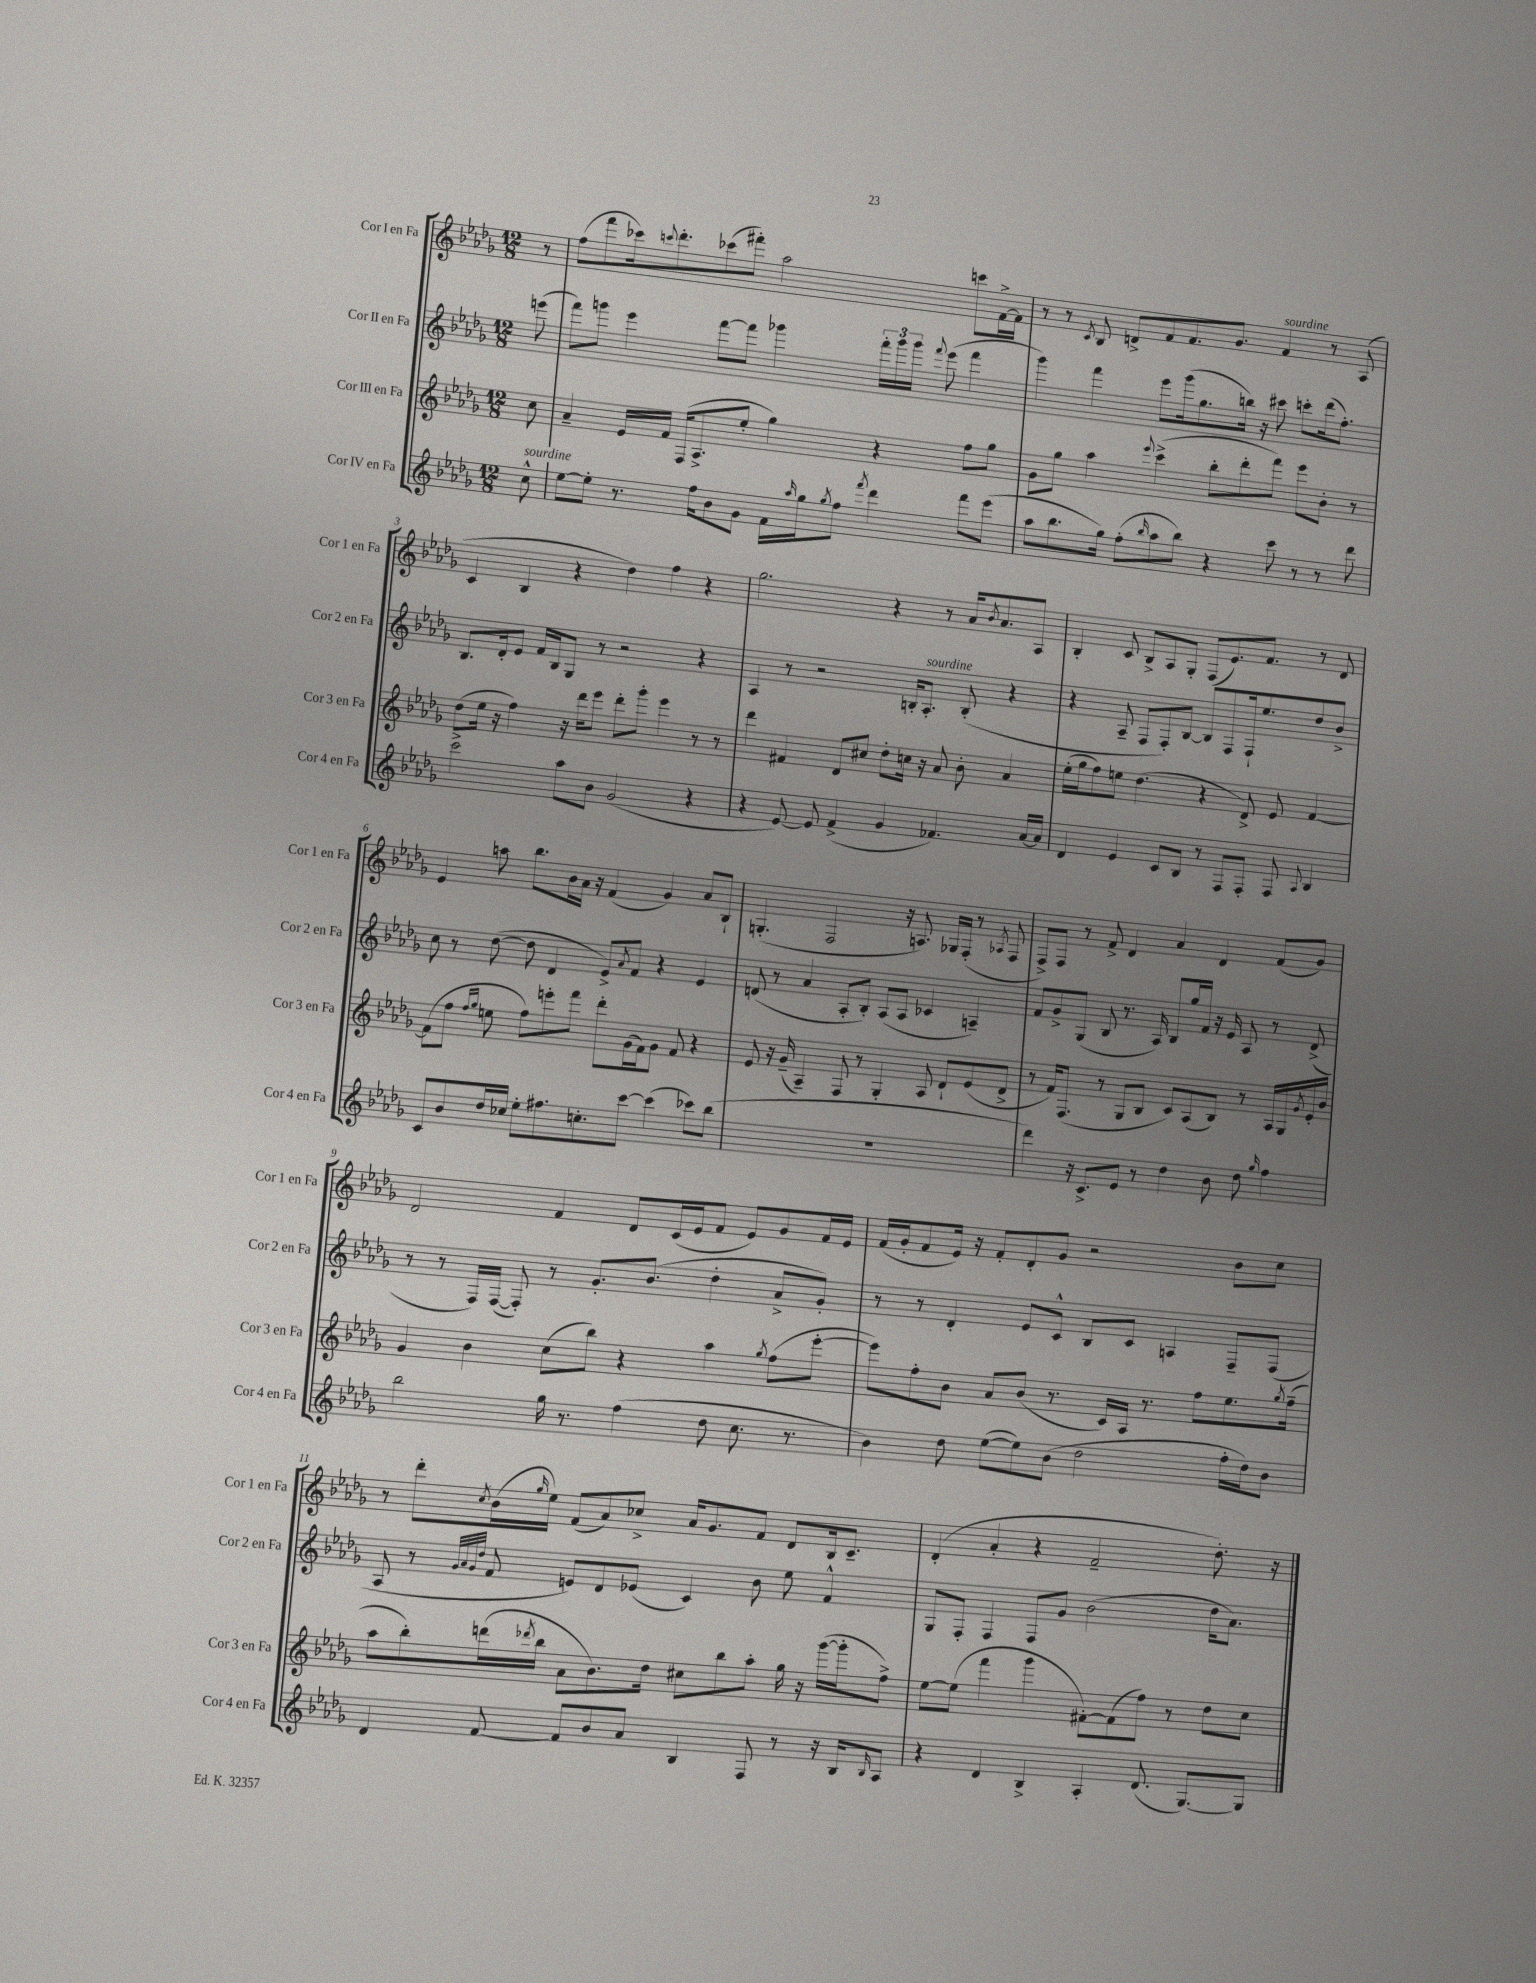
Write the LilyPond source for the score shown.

<<
\new StaffGroup <<
\new Staff = "s0" \with { instrumentName = "Cor I en Fa" shortInstrumentName = "Cor 1 en Fa" } {
    \clef treble \key des \major \numericTimeSignature \time 12/8 \partial 8
    r8 |
    f''8( f'''8 ces'''16) \appoggiatura { c'''8 } des'''8.-. ces'''8( fis'''8-.) aes''2 c'''8 f'16~-> f'16 |
    r8 r8 \acciaccatura { c'8 } bes8 d'8-> f'8 f'8. ges'8. f'4^\markup { \italic "sourdine" } r8 aes8( |
    c'4 bes4 r4 des''4) f''4 r4 |
    ges''2. r4 r8 aes'16 \acciaccatura { bes'8 } aes'8. aes8 |
    bes4-. c'8 bes8-> aes8 ges8-. f8( ees'8.) f'8. r8 des'8 |
    ees'4 a''8 bes''8. bes'16 aes'16 r16 f'4( ges'4) aes'8 bes8-! |
    g4.-.( f2 r16 a8.) ges16 f16-.( r8 \acciaccatura { aes8 } f8 |
    f8->) f8 r8 f'8-> des'4 aes'4 des'4 f'8( ges'8) |
    des'2 f'4 des'8 c'16( ees'16 f'8 ees'8) ges'8 f'16 ees'16 |
    f'16( ges'16-. f'8 ees'16) r16 f'8-. des'8-. ges'8 r2 bes'8 c''8 |
    r8 des'''8-. \acciaccatura { c''8 } bes'16( \grace { ges''16 } ees''16) f'8( aes'8) ces''8-> aes'16 ges'8. f'8 des'8 bes16 c'8.-- |
    des'4-.( aes'4-. r4 f'2-- des''8.-.) r16 \bar "|." |
}
\new Staff = "s1" \with { instrumentName = "Cor II en Fa" shortInstrumentName = "Cor 2 en Fa" } {
    \clef treble \key des \major \numericTimeSignature \time 12/8 \partial 8
    e'''8( |
    f'''8) g'''8 ees'''4 f'''8~ f'''8 ges'''4 \tuplet 3/2 { f'''16-. ges'''16 ges'''16 } \appoggiatura { f'''8 } ees'''8( f'''4 |
    ges'''4) f'''4 ees'''8 ges'''16( ges''8. b''16) r16 cis'''8 c'''8-. des'''16( f''8.-.) |
    bes8. des'16-. ees'8 f'16 bes16 ges8 r8 r2 r4 |
    aes4 r8 r2 b16-. aes8.-.^\markup { \italic "sourdine" } b8-.( r4 |
    r4 aes8-- f8 f8-.) bes8~ bes8 f8 f16-! ees''8. des''8 bes'8-> |
    c''8 r8 des''8~( des''8 des'4 ees'8->) \acciaccatura { aes'8 } f'8 r4 ees'4 |
    d'8( r8 aes'4 aes8-. bes8-.) aes8( aes8 ces'4 a4--) |
    f'8 ges'8-> ges8( bes8 r8. aes16) bes8 ges''16 f'16 r16 ees'16 aes8 r8 des'8->( |
    r8 r8 f16) f16~( f8-.) r8 ges'8.-. bes'8.( des''4-. aes'8-> ges'8-.) |
    r8 r8 des'4-. ees'8 c'8-^ bes8 c'8 a4 f8-- f8( |
    aes8 r8 \grace { ges'32 aes'32 ges'32 des''32 } f'8 e'8) des'8 ees'8( c'4) bes'8 ees''8 f'4-^ |
    ges8 f8-. f4 f8 ges'8 bes'2( des''16 aes'8.) \bar "|." |
}
\new Staff = "s2" \with { instrumentName = "Cor III en Fa" shortInstrumentName = "Cor 3 en Fa" } {
    \clef treble \key des \major \numericTimeSignature \time 12/8 \partial 8
    c''8 |
    aes'4-- ees'16 f'16 f16( aes8.-> ees''8-. ges''4) r4 f''8 ges''8 |
    ges'8 ges''8 aes''4 \appoggiatura { ees'''8 } c'''4->( bes''8-. des'''8-. f'''8) ees'''8 bes'8-. r8 |
    des''8( ees''16 r16 f''4) r16 des'''16 ees'''8 des'''8-. ges'''8-. ees'''4 r8 r8 |
    des'''4 fis'4 des'8 cis''8 des''8-. c''16 r16 aes'8 bes'8-. aes'4 |
    ees''16-.( ges''16 f''8) e''8 des''4.( r4 des'8->) ees'8 f'4~ |
    f'8( f''8 \grace { f''16 ges''16 } e''8 f''8) e'''8-. f'''8 des'''8-. ges'16( f'16) ges'8 f'8 r4 |
    ees'8 r16 ges'16--( aes4--) f8 r8 ges4-. aes8 des'8-! ees'8( des'8-> |
    r8 f'16) f8.( r8 ges8 bes8 c'8) aes8( bes8) r8 aes16 ges16 \acciaccatura { ges'8 } ees'16-. bes'16 |
    ges'4 bes'4 c''8( bes''8) r4 aes''4 \acciaccatura { ges''8 } f''8( ees'''8~-. |
    ees'''8) f''8-. bes'8 aes'8 bes'8( r8. c'16) aes16 r8. f''8 ees''8. \acciaccatura { ges''8 } f''16--( |
    aes''8 bes''8-.) d'''16( \acciaccatura { des'''8 } bes''16 aes'8 bes'8.) des''16 cis''8 bes''8 aes''8-. ges''16 r16 ges'''16~( ges'''16-. f''8->) |
    ees''8~ ees''8( f'''4 ges'''4 fis'8~-.) fis'8( f''8) r8 des''8 c''8 \bar "|." |
}
\new Staff = "s3" \with { instrumentName = "Cor IV en Fa" shortInstrumentName = "Cor 4 en Fa" } {
    \clef treble \key des \major \numericTimeSignature \time 12/8 \partial 8
    c''8-^^\markup { \italic "sourdine" } |
    ees''8~ ees''8-. r8. f''16 bes'8 ges'8 f'16 \grace { aes''16 } ges''16 \acciaccatura { ges''8 } f''8 \acciaccatura { f'''8 } des'''4 f'''8 ees'''8( |
    aes''8 bes''8. ges''16) f''8-.( \grace { bes''16 } aes''8 bes''8) r4 c'''8 r8 r8 des'''8 |
    c'''2-> aes''8 bes'8 ges'2( r4 |
    r4 ees'8~) ees'8 f'4->( ges'4 fes'4.) aes'16~ aes'16 |
    des'4 ees'4 c'8 bes8 r8 f8 f8-. f8 \appoggiatura { aes8 } bes4 |
    c'8 bes'8 des''16 ces''16 ees''8-. fis''8. c''8.-. c'''8~ c'''4( ces'''8) bes''8( |
    R1. |
    des'''4) r16 c'8.-> ees'8 r8 des''4 bes'8 des''8 \grace { ges''16 } f''4 |
    bes''2 ges''16 r8. f''4( des''8 c''8. r8. |
    bes'4) des''8 ees''8~( ees''8) bes'8( des''2 f''16-. des''16) bes'8 |
    des'4 f'8~ f'8 bes'8 aes'8 bes4 f8 r8 r16 bes16 \grace { bes16 } aes8 |
    r4 des'4 bes4-> aes4-. des'8.( ges8.~) ges8 \bar "|." |
}
>>
>>
